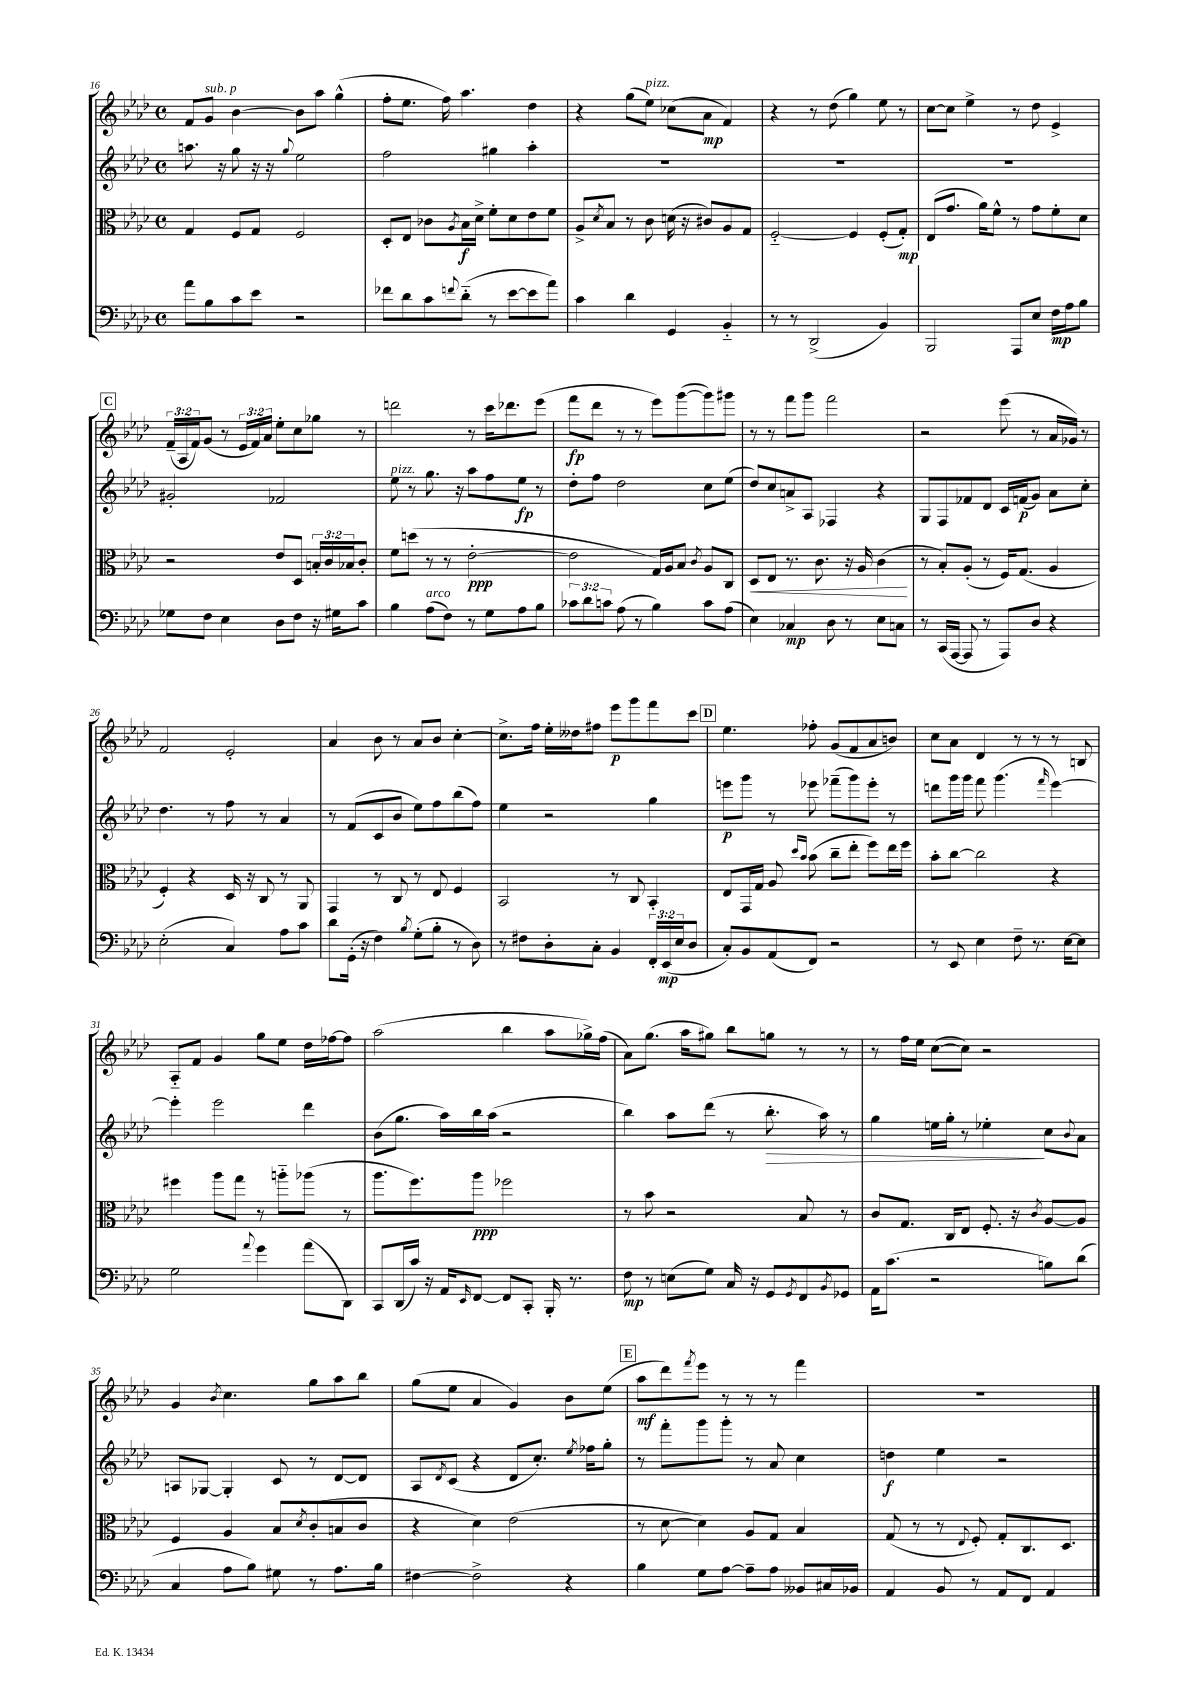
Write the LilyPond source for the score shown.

<<
\new StaffGroup <<
\new Staff = "s0" {
    \clef treble \key aes \major \defaultTimeSignature \time 4/4 \override Staff.TupletNumber.text = #tuplet-number::calc-fraction-text
    f'8 g'8^\markup { \italic "sub. p" } bes'4~ bes'8 aes''8 g''4-^( |
    f''8-. ees''8. f''16) aes''4. des''4 |
    r4 g''8( ees''8^\markup { \italic "pizz." }) ces''8( aes'8\mp f'4) |
    r4 r8 des''8( g''4) ees''8 r8 |
    c''8~ c''8 ees''4-> r8 des''8 ees'4-> |
    \mark \markup { \box "C" } \tuplet 3/2 { f'16--( aes16 f'16) } g'8( r8 \tuplet 3/2 { ees'16 f'16) aes'16 } ees''8-. c''8 ges''8 r8 |
    d'''2 r8 c'''16 des'''8. ees'''8( |
    f'''8\fp des'''8 r8 r8 ees'''8) g'''8~( g'''8) gis'''8 |
    r8 r8 f'''8 g'''8 f'''2 |
    r2 ees'''8( r8 aes'16 ges'16) r8 |
    f'2 ees'2-. |
    aes'4 bes'8 r8 aes'8 bes'8 c''4~-. |
    c''8.-> f''16 ees''16-. deses''16 fis''8 ees'''8\p g'''8 f'''8 c'''8 |
    \mark \markup { \box "D" } ees''4. fes''8-. g'8( f'8 aes'8 b'8) |
    c''8 aes'8 des'4 r8 r8 r8 b8 |
    aes8-_ f'8 g'4 g''8 ees''8 des''16 fes''16~ fes''8 |
    aes''2( bes''4 aes''8 ges''16->) f''16( |
    aes'8) g''8.( aes''16 gis''8) bes''8 g''8 r8 r8 |
    r8 f''16 ees''16 c''8~( c''8) r2 |
    g'4 \acciaccatura { bes'8 } c''4. g''8 aes''8 bes''8 |
    g''8( ees''8 aes'4 g'4) bes'8 ees''8( |
    \mark \markup { \box "E" } aes''8\mf des'''8) \acciaccatura { f'''8 } ees'''8 r8 r8 r8 f'''4 |
    R1 \bar "|." |
}
\new Staff = "s1" {
    \clef treble \key aes \major \defaultTimeSignature \time 4/4
    a''8. r16 g''8 r16 r16 \appoggiatura { g''8 } ees''2 |
    f''2 gis''4 aes''4-. |
    R1 |
    R1 |
    R1 |
    \mark \markup { \box "C" } gis'2-. fes'2 |
    ees''8^\markup { \italic "pizz." } r8 g''8. r16 aes''8 f''8 ees''8\fp r8 |
    des''8-. f''8 des''2 c''8 ees''8( |
    des''8) c''8 a'8-> aes8 fes4 r4 |
    g8 f8 fes'8 des'8 c'16 f'16\p( g'8) aes'8 c''8-. |
    des''4. r8 f''8 r8 aes'4 |
    r8 f'8( c'8 bes'8 ees''8) f''8 bes''8( f''8) |
    ees''4 r2 g''4 |
    \mark \markup { \box "D" } e'''8\p g'''8 r8 ees'''8 fes'''8--( g'''8) ees'''8-. r8 |
    d'''8 g'''16 g'''16 f'''8 g'''4.( \grace { f'''16 } ees'''4~) |
    ees'''4-. ees'''2 des'''4 |
    bes'8( g''8. aes''16) bes''16 aes''16( r2 |
    bes''4) aes''8 des'''8( r8 bes''8.-.\> aes''16) r8 |
    g''4 e''16 g''16-. r8 ees''4-.\! c''8 \appoggiatura { bes'8 } aes'8 |
    a8 ges8~ ges4-. c'8 r8 des'8~ des'8 |
    aes8 \acciaccatura { des'8 } c'8( r4 des'8 c''8.-.) \acciaccatura { ees''8 } fes''16 g''8-. |
    \mark \markup { \box "E" } r8 f'''8-. g'''8 g'''8-. r8 aes'8 c''4 |
    d''4\f ees''4 r2 \bar "|." |
}
\new Staff = "s2" {
    \clef alto \key aes \major \defaultTimeSignature \time 4/4 \override Staff.TupletNumber.text = #tuplet-number::calc-fraction-text
    g4 f8 g8 f2 |
    des8-. ees8 ces'8 \acciaccatura { aes8 } bes16\f des'16-> f'8-. des'8 ees'8 f'8 |
    aes8-> \acciaccatura { des'8 } bes8 r8 c'8 d'16( r16 cis'8) aes8 g8 |
    f2~-_ f4 f8-.( g8-.\mp) |
    ees8( g'8. aes'16) f'8-^ r8 g'8 f'8-. des'8 |
    \mark \markup { \box "C" } r2 ees'8 des8 \tuplet 3/2 { b16-. c'16 bes16 } c'8-. |
    f'8 d''8( r8 r8 ees'2~-.\ppp |
    ees'2 g16) aes16 bes8 \acciaccatura { c'8 } aes8 c8 |
    des8\< ees8 r8. c'8. r16 aes16 c'4\!( |
    r8 bes8-.) aes8-.( r8 f16) g8.( aes4 |
    f4-.) r4 des16 r16 c8 r8 aes,8 |
    g,4 r8 c8 r8 ees8 f4 |
    bes,2 r8 c8 bes,4-. |
    \mark \markup { \box "D" } ees8 g,16 g16 aes8 \grace { des''16 bes'16 } bes'8( c''8-- ees''8-. f''8) ees''16 f''16 |
    bes'8-. c''8~ c''2 r4 |
    fis''4 aes''8 g''8 r8 a''8-_ aes''8( r8 |
    aes''8. f''8.) aes''8\ppp fes''2 |
    r8 bes'8 r2 bes8 r8 |
    c'8 g8. c16 ees8 f8.-. r16 \acciaccatura { c'8 } aes8~ aes8 |
    f4 aes4 bes8 \acciaccatura { des'8 } c'8-.( b8 c'8 |
    r4 des'4) ees'2( |
    \mark \markup { \box "E" } r8 des'8~ des'4) aes8 g8 bes4 |
    g8( r8 r8 \appoggiatura { ees8 } f8-.) g8-. c8. des8. \bar "|." |
}
\new Staff = "s3" {
    \clef bass \key aes \major \defaultTimeSignature \time 4/4 \override Staff.TupletNumber.text = #tuplet-number::calc-fraction-text
    aes'8 bes8 c'8 ees'8 r2 |
    fes'8 des'8 c'8 \appoggiatura { f'8 } des'8-_( r8 ees'8~ ees'8 aes'8) |
    c'4 des'4 g,4 bes,4-_ |
    r8 r8 des,2->( bes,4) |
    bes,,2 aes,,8 ees8 f16\mp aes16 bes8 |
    \mark \markup { \box "C" } ges8 f8 ees4 des8 f8 r16 gis16 c'8 |
    bes4 aes8^\markup { \italic "arco" }( f8) r8 g8 aes8 bes8 |
    \tuplet 3/2 { ces'8 des'8 c'8 } aes8( r8 bes4) c'8 aes8( |
    ees4) ces4\mp des8 r8 ees8 c8 |
    r8 c,16( aes,,16~ aes,,8 r8 aes,,8) des8 r4 |
    ees2-.( c4) aes8 c'8 |
    des'8 g,16-.( r16 f4) \acciaccatura { bes8 } g8-.( bes8-. r8 des8) |
    r8 fis8 des8-. c8-. bes,4 \tuplet 3/2 { f,16-. ees,16\mp( ees16 } des8 |
    \mark \markup { \box "D" } c8-.) bes,8 aes,8( f,8) r2 |
    r8 ees,8 ees4 f8-- r8. ees16~ ees8 |
    g2 \appoggiatura { aes'8 } g'4 aes'8( des,8) |
    c,8 des,16( c'16) r16 aes,16 \grace { ees,16 } f,8~ f,8 c,8-. bes,,16-. r8. |
    f8\mp r8 e8( g8) c16 r16 g,8 \acciaccatura { g,8 } f,8 \acciaccatura { bes,8 } ges,8 |
    aes,16 c'8.( r2 b8) des'8( |
    c4 aes8 bes8) gis8 r8 aes8. bes16 |
    fis4~ fis2-> r4 |
    \mark \markup { \box "E" } bes4 g8 aes8~ aes8-- aes8 beses,8 cis16 bes,16 |
    aes,4 bes,8 r8 aes,8 f,8 aes,4 \bar "|." |
}
>>
>>
\layout { \context { \Score currentBarNumber = #16 } }
